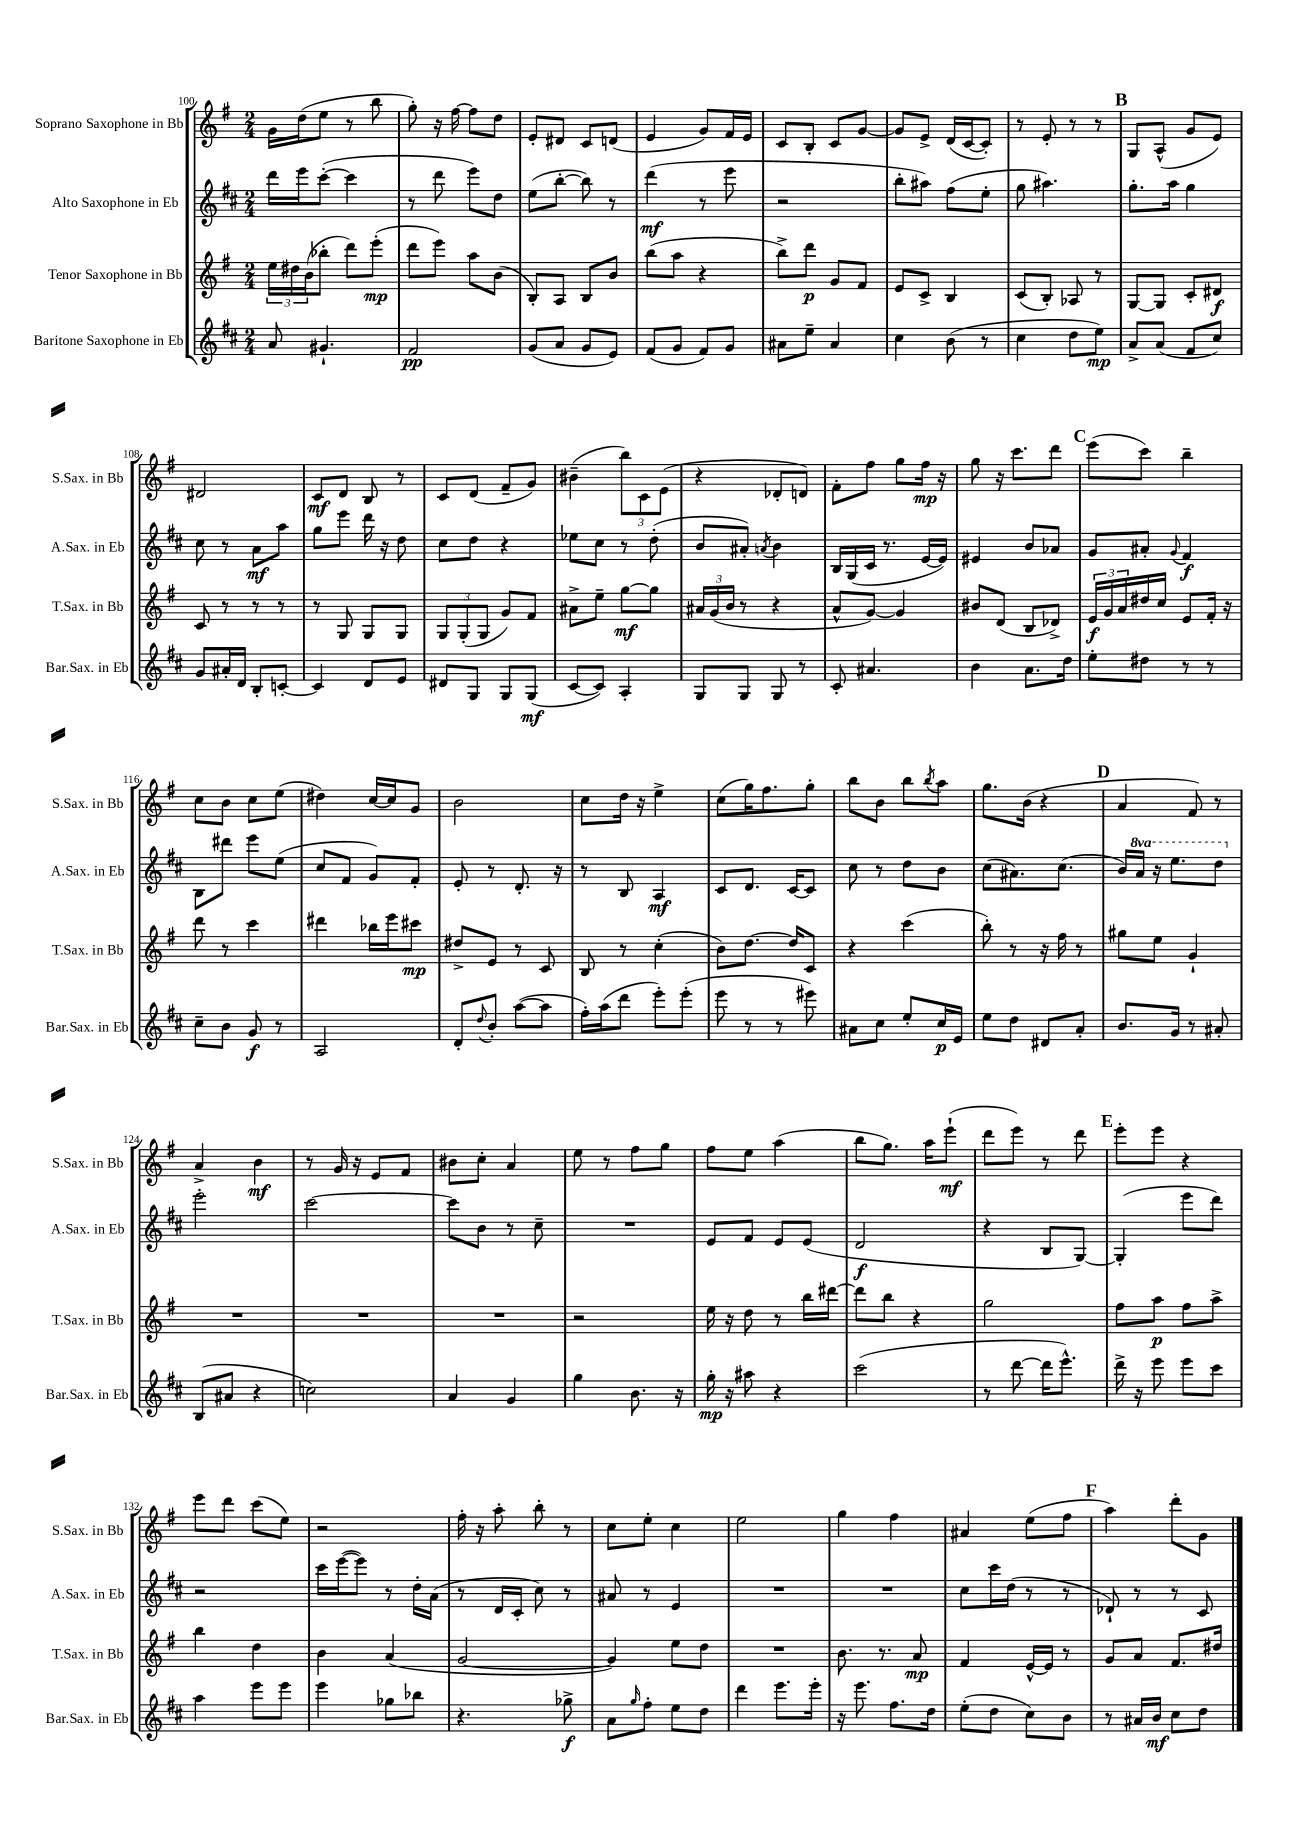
<<
\new StaffGroup <<
\new Staff = "s0" \with { instrumentName = "Soprano Saxophone in Bb" shortInstrumentName = "S.Sax. in Bb" } {
    \clef treble \key g \major \numericTimeSignature \time 2/4
    g'16 d''16( e''8 r8 b''8 |
    g''8-.) r16 fis''16~ fis''8 d''8 |
    e'8-. dis'8 c'8 d'8( |
    e'4 g'8) fis'16 e'16 |
    c'8 b8-. c'8 g'8~ |
    g'8 e'8-> d'16( c'16~ c'8-.) |
    r8 e'8-. r8 r8 |
    \mark \markup { \bold "B" } g8 a8-^( g'8 e'8) |
    dis'2 |
    c'8\mf d'8 b8 r8 |
    c'8 d'8( fis'8-- g'8) |
    bis'4--( \tuplet 3/2 { b''8) c'8 e'8( } |
    r4 des'8-. d'8) |
    fis'8-. fis''8 g''8 fis''16\mp r16 |
    g''8 r16 c'''8. d'''8 |
    \mark \markup { \bold "C" } e'''8( c'''8) b''4-- |
    c''8 b'8 c''8 e''8( |
    dis''4) c''16~ c''16 g'8 |
    b'2 |
    c''8 d''16 r16 e''4-> |
    c''8( g''16) fis''8. g''8-. |
    b''8 b'8 b''8 \acciaccatura { b''8 } a''8 |
    g''8. b'16( r4 |
    \mark \markup { \bold "D" } a'4 fis'8) r8 |
    a'4-> b'4\mf |
    r8 g'16 r16 e'8 fis'8 |
    bis'8 c''8-. a'4 |
    e''8 r8 fis''8 g''8 |
    fis''8 e''8 a''4( |
    b''8 g''8.) a''16 e'''8-!\mf( |
    d'''8 e'''8) r8 d'''8 |
    \mark \markup { \bold "E" } e'''8-. e'''8 r4 |
    e'''8 d'''8 c'''8( e''8) |
    r2 |
    fis''16-. r16 a''8-. b''8-. r8 |
    c''8 e''8-. c''4 |
    e''2 |
    g''4 fis''4 |
    ais'4 e''8( fis''8 |
    \mark \markup { \bold "F" } a''4) d'''8-. g'8 \bar "|." |
}
\new Staff = "s1" \with { instrumentName = "Alto Saxophone in Eb" shortInstrumentName = "A.Sax. in Eb" } {
    \clef treble \key d \major \numericTimeSignature \time 2/4 \set Staff.ottavationMarkups = #ottavation-simple-ordinals
    d'''16 e'''16 cis'''8~-.( cis'''4 |
    r8 d'''8 e'''8) d''8 |
    e''8( b''8~-. b''8) r8 |
    d'''4\mf( r8 e'''8 |
    r2 |
    b''8-. ais''8) fis''8( e''8-. |
    g''8 ais''4.) |
    \mark \markup { \bold "B" } g''8.-. a''16 g''4 |
    cis''8 r8 a'8\mf a''8 |
    g''8 e'''8 d'''16 r16 d''8 |
    cis''8 d''8 r4 |
    ees''8 cis''8 r8 d''8-.( |
    b'8 ais'8-.) \acciaccatura { a'8 } b'4 |
    b16 g16( cis'16 r8. e'16~ e'16) |
    eis'4 b'8 aes'8 |
    \mark \markup { \bold "C" } g'8 ais'8-. \appoggiatura { g'8 } fis'4\f |
    b8 dis'''8 e'''8 e''8( |
    cis''8 fis'8 g'8) fis'8-. |
    e'8-. r8 d'8.-. r16 |
    r8 b8 a4\mf |
    cis'8 d'8. cis'16~ cis'8 |
    cis''8 r8 d''8 b'8 |
    cis''8( ais'8.) cis''8.( |
    \mark \markup { \bold "D" } b'16) \ottava #1 a''16 r16 e'''8. d'''8 \ottava #0 |
    e'''2-. |
    cis'''2~ |
    cis'''8 b'8 r8 cis''8-- |
    R2 |
    e'8 fis'8 e'8 e'8( |
    d'2\f |
    r4 b8 g8~) |
    \mark \markup { \bold "E" } g4-.( e'''8 d'''8) |
    r2 |
    cis'''16 e'''16~( e'''8) r8 d''16-. a'16( |
    r8 d'16 cis'16-. cis''8) r8 |
    ais'8 r8 e'4 |
    R2 |
    R2 |
    cis''8 cis'''16 d''16( r8 r8 |
    \mark \markup { \bold "F" } des'8-!) r8 r8 cis'8 \bar "|." |
}
\new Staff = "s2" \with { instrumentName = "Tenor Saxophone in Bb" shortInstrumentName = "T.Sax. in Bb" } {
    \clef treble \key g \major \numericTimeSignature \time 2/4
    \tuplet 3/2 { e''16 dis''16 b'16( } bes''8-. d'''8) e'''8-.\mp( |
    d'''8 e'''8) a''8 b'8( |
    b8-.) a8 b8 b'8 |
    b''8( a''8 r4 |
    b''8->) d'''8\p g'8 fis'8 |
    e'8 c'8-> b4 |
    c'8( b8-.) aes8 r8 |
    \mark \markup { \bold "B" } g8~ g8 c'8-. dis'8\f |
    c'8 r8 r8 r8 |
    r8 g8 g8 g8 |
    \tuplet 3/2 { g8 g8-.( g8 } g'8) fis'8 |
    ais'8-> e''8-- g''8~\mf g''8 |
    \tuplet 3/2 { ais'16 g'16( b'16 } r8 r4 |
    a'8-^ g'8~) g'4 |
    bis'8 d'8( b8 des'8->) |
    \mark \markup { \bold "C" } \tuplet 3/2 { e'16\f g'16 a'16 } dis''16 c''16 e'8 fis'16-. r16 |
    d'''8 r8 c'''4 |
    dis'''4 bes''16 e'''16 cis'''8\mp |
    dis''8-> e'8 r8 c'8 |
    b8 r8 c''4-.( |
    b'8) d''8.~ d''16 c'8 |
    r4 c'''4( |
    b''8-.) r8 r16 fis''16 r8 |
    \mark \markup { \bold "D" } gis''8 e''8 g'4-! |
    R2 |
    R2 |
    R2 |
    r2 |
    e''16 r16 d''8 r8 b''16 dis'''16~ |
    dis'''8 b''8 r4 |
    g''2 |
    \mark \markup { \bold "E" } fis''8 a''8\p fis''8 a''8-> |
    b''4 d''4 |
    b'4 a'4( |
    g'2~ |
    g'4) e''8 d''8 |
    R2 |
    b'8. r8. a'8\mp |
    fis'4 e'16~-^ e'16 r8 |
    \mark \markup { \bold "F" } g'8 a'8 fis'8. dis''16 \bar "|." |
}
\new Staff = "s3" \with { instrumentName = "Baritone Saxophone in Eb" shortInstrumentName = "Bar.Sax. in Eb" } {
    \clef treble \key d \major \numericTimeSignature \time 2/4
    a'8 gis'4.-! |
    fis'2\pp |
    g'8( a'8 g'8 e'8) |
    fis'8( g'8 fis'8) g'8 |
    ais'8 e''8-- ais'4 |
    cis''4 b'8( r8 |
    cis''4 d''8 e''8\mp) |
    \mark \markup { \bold "B" } a'8-> a'8( fis'8 cis''8) |
    g'8 ais'16-. d'16 b8-. c'8~-. |
    c'4 d'8 e'8 |
    dis'8 g8 g8 g8\mf( |
    cis'8~ cis'8) a4-. |
    g8 g8 g8 r8 |
    cis'8-. ais'4. |
    b'4 a'8. d''16 |
    \mark \markup { \bold "C" } e''8-. dis''8 r8 r8 |
    cis''8-- b'8 g'8\f r8 |
    a2 |
    d'8-. \appoggiatura { d''8 } b'8-. a''8~( a''8 |
    fis''16-.) a''16( d'''8 e'''8-.) e'''8-.( |
    e'''8 r8 r8 eis'''8) |
    ais'8 cis''8 e''8-. cis''16\p e'16 |
    e''8 d''8 dis'8 a'8-. |
    \mark \markup { \bold "D" } b'8. g'16 r8 ais'8-. |
    b8( ais'8 r4 |
    c''2) |
    a'4 g'4 |
    g''4 b'8. r16 |
    g''16-.\mp r16 ais''8 r4 |
    cis'''2( |
    r8 d'''8~ d'''16 e'''8.-^) |
    \mark \markup { \bold "E" } d'''16-> r16 e'''8 e'''8 cis'''8 |
    a''4 e'''8 e'''8 |
    e'''4 ges''8 bes''8 |
    r4. ges''8->\f |
    a'8 \grace { g''16 } fis''8-. e''8 d''8 |
    d'''4 e'''8. e'''16-. |
    r16 e'''8. fis''8. d''16 |
    e''8-.( d''8 cis''8) b'8 |
    \mark \markup { \bold "F" } r8 ais'16 b'16\mf cis''8 d''8 \bar "|." |
}
>>
>>
\layout { \context { \Score currentBarNumber = #100 } }
